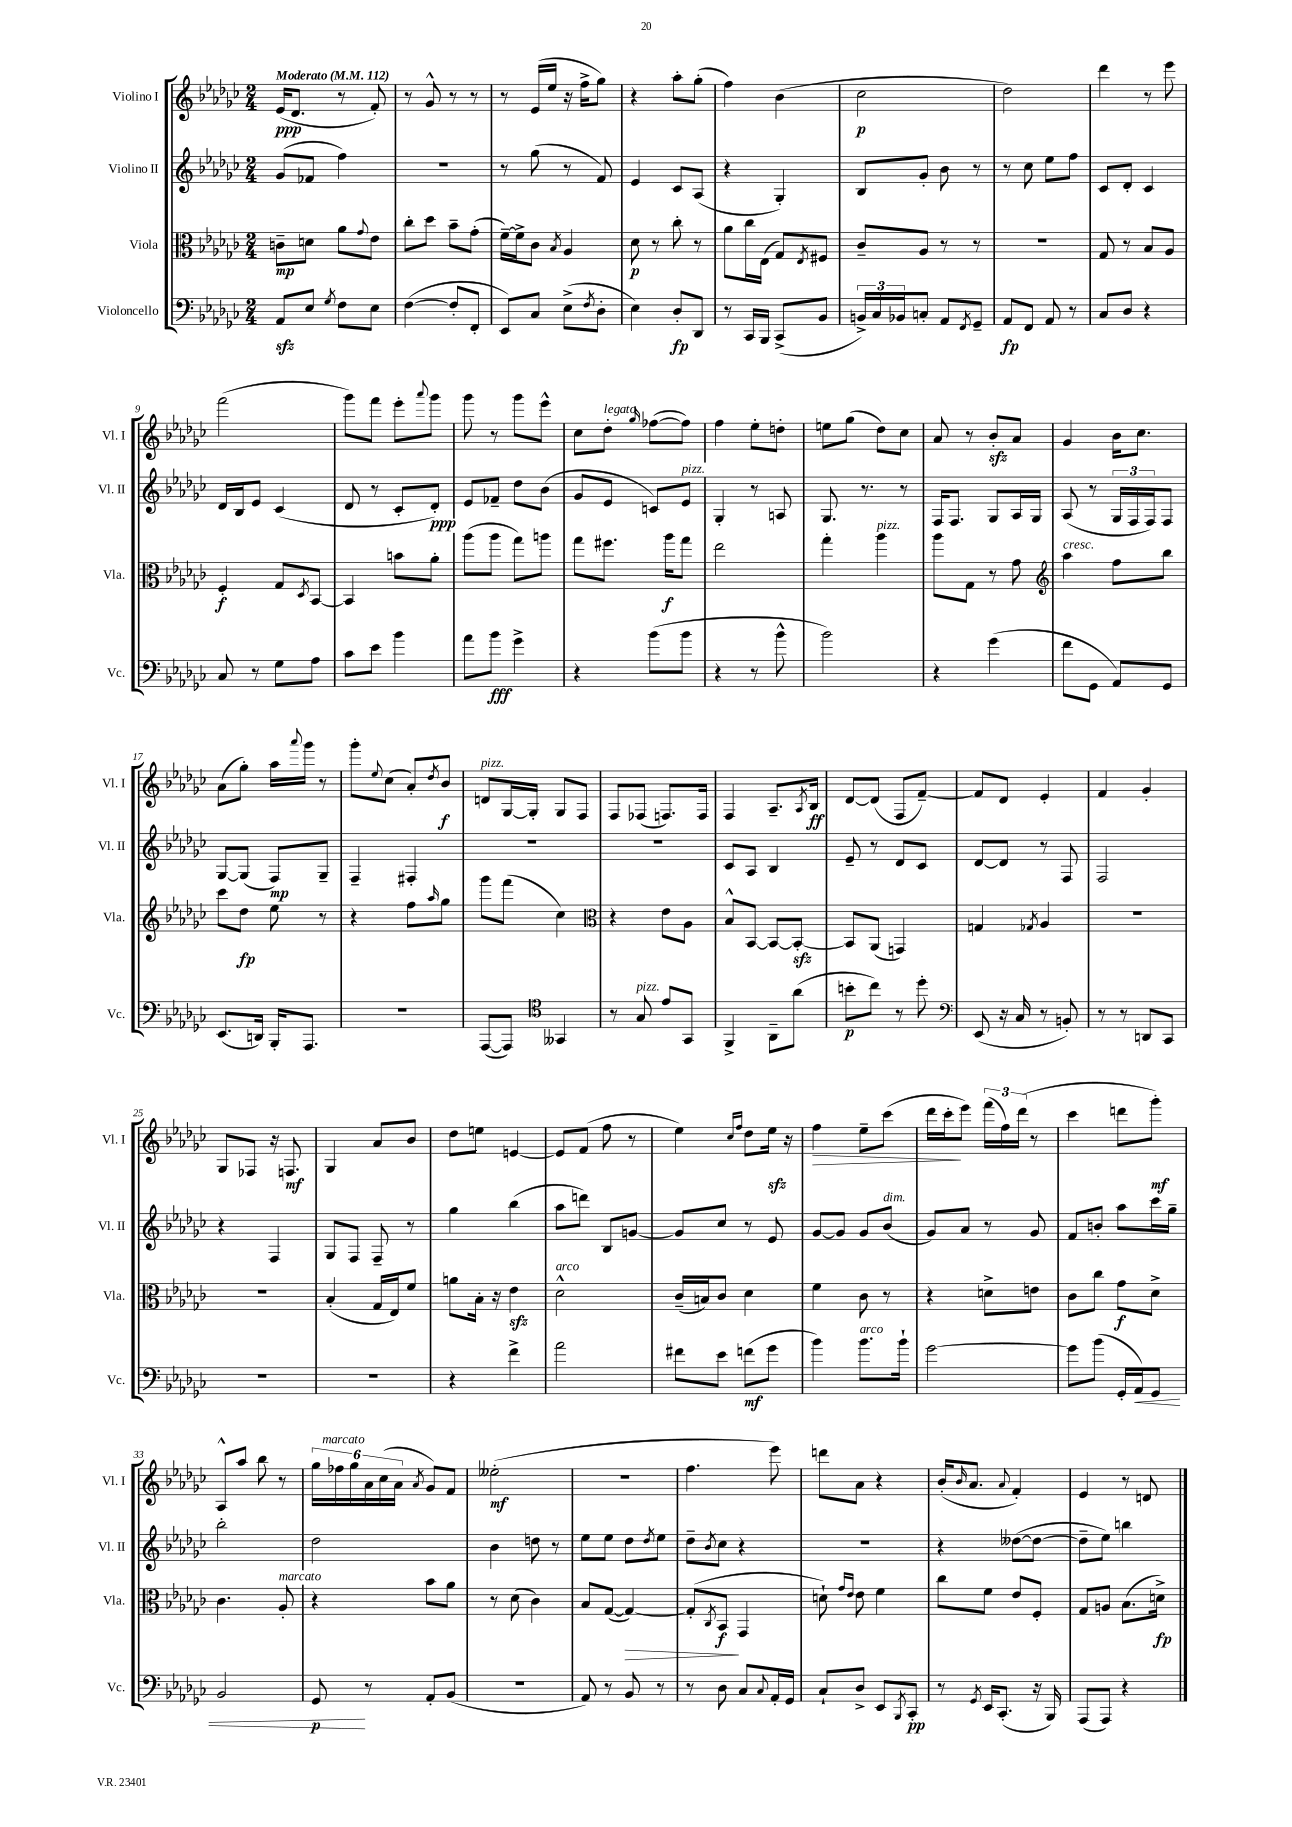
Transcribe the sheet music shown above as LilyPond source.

<<
\new StaffGroup <<
\new Staff = "s0" \with { instrumentName = "Violino I" shortInstrumentName = "Vl. I" } {
    \clef treble \key ges \major \numericTimeSignature \time 2/4 \tempo "Moderato" 4 = 112
    ees'16\ppp( des'8. r8 f'8-.) |
    r8 ges'8-^ r8 r8 |
    r8 ees'16( ees''16 r16 f''16-> ges''8) |
    r4 aes''8-. ges''8-.( |
    f''4) bes'4( |
    ces''2\p |
    des''2) |
    des'''4 r8 ees'''8 |
    f'''2( |
    ges'''8) f'''8 ees'''8-. \appoggiatura { aes'''8 } ges'''8 |
    ges'''8 r8 ges'''8 ees'''8-^ |
    ces''8 des''8-.^\markup { \italic "legato" } \grace { ges''16 } fes''8~( fes''8) |
    f''4 ees''8-. d''8-. |
    e''8 ges''8( des''8) ces''8 |
    aes'8 r8 bes'8-.\sfz aes'8 |
    ges'4 bes'16 ces''8. |
    aes'8( ges''8-.) aes''16 \appoggiatura { aes'''8 } ges'''16 r8 |
    ges'''8-. \appoggiatura { ees''8 } ces''8( aes'8-.) \acciaccatura { des''8 } bes'8\f |
    d'8^\markup { \italic "pizz." } ges16~ ges16-. ges8 f8 |
    f8 fes8( f8.) f16 |
    f4 aes8.-- \acciaccatura { aes8 } bes16\ff |
    des'8~ des'8( f8 f'8~--) |
    f'8 des'8 ees'4-. |
    f'4 ges'4-. |
    ges8 fes8 r16 f8.\mf |
    ges4 aes'8 bes'8 |
    des''8 e''8 e'4~ |
    e'8 f'8( f''8 r8 |
    ees''4) \grace { ces''16 f''16 } des''8 ees''16\sfz r16 |
    f''4\> ees''8-- ces'''8( |
    des'''16 ces'''16-.\! ees'''8) \tuplet 3/2 { f'''16( f''16) des'''16( } r8 |
    ces'''4 d'''8 ges'''8-.\mf) |
    aes8-^ aes''8 bes''8 r8 |
    \tuplet 6/4 { ges''16 fes''16^\markup { \italic "marcato" } ges''16 aes'16 ces''16( aes'16 } \acciaccatura { aes'8 } ges'8) f'8 |
    eeses''2-.\mf( |
    r2 |
    f''4. ees'''8) |
    d'''8 aes'8 r4 |
    bes'16-.( \grace { bes'16 } aes'8. \appoggiatura { aes'8 } f'4-.) |
    ees'4 r8 d'8 \bar "|." |
}
\new Staff = "s1" \with { instrumentName = "Violino II" shortInstrumentName = "Vl. II" } {
    \clef treble \key ges \major \numericTimeSignature \time 2/4
    ges'8( fes'8 f''4) |
    R2 |
    r8 ges''8( r8 f'8) |
    ees'4 ces'8 aes8( |
    r4 ges4-.) |
    bes8 ges'8-. bes'8 r8 |
    r8 ces''8 ees''8 f''8 |
    ces'8 des'8-. ces'4 |
    des'16 bes16 ees'8 ces'4( |
    des'8 r8 ces'8-. des'8-.\ppp) |
    ees'8 fes'8-- des''8 bes'8( |
    ges'8 ees'8 c'8) ees'8^\markup { \italic "pizz." } |
    ges4-. r8 a8 |
    ges8. r8. r8 |
    f16 f8. ges8 aes16 ges16 |
    aes8( r8 \tuplet 3/2 { ges16 f16 f16) } f8 |
    ges8~ ges8( f8\mp) ges8-- |
    f4-- fis4-. |
    R2 |
    R2 |
    ces'8 aes8 bes4 |
    ees'8-- r8 des'8 ces'8 |
    des'8~ des'8 r8 f8 |
    f2 |
    r4 f4 |
    ges8 f8 f8-- r8 |
    ges''4 bes''4( |
    aes''8 d'''8) bes8 g'8~ |
    g'8 ces''8 r8 ees'8 |
    ges'8~ ges'8 ges'8 bes'8^\markup { \italic "dim." }( |
    ges'8) aes'8 r8 ges'8 |
    f'8 b'8-. aes''8 ces'''16 ges''16-- |
    bes''2-. |
    des''2 |
    bes'4 d''8 r8 |
    ees''8 ees''8 des''8 \acciaccatura { des''8 } ees''8 |
    des''8-- \acciaccatura { bes'8 } ces''8 r4 |
    R2 |
    r4 deses''8~( deses''8~ |
    deses''8-- ees''8) b''4 \bar "|." |
}
\new Staff = "s2" \with { instrumentName = "Viola" shortInstrumentName = "Vla." } {
    \clef alto \key ges \major \numericTimeSignature \time 2/4
    c'8--\mp d'8 aes'8 \appoggiatura { ges'8 } ees'8 |
    ces''8-. des''8 bes'8-- ges'8-.( |
    f'16~--) f'16-> ces'8 \acciaccatura { bes8 } aes4 |
    des'8\p r8 ces''8-. r8 |
    aes'8 ces''16 ees16( ges8) \acciaccatura { ees8 } fis8 |
    ces'8-- aes8 r8 r8 |
    r2 |
    ges8 r8 bes8 aes8 |
    f4-.\f ges8 \acciaccatura { des8 } bes,8~ |
    bes,4 b'8 aes'8-. |
    aes''8( aes''8 ges''8) a''8 |
    ges''8 fis''8. aes''16\f ges''8 |
    ees''2 |
    ges''4-. aes''4^\markup { \italic "pizz." } |
    aes''8 ges8 r8 ges'8 |
    \clef treble aes''4^\markup { \italic "cresc." } f''8 bes''8 |
    ces'''8 des''8\fp ees''8 r8 |
    r4 f''8 \grace { aes''16 } ges''8 |
    ges'''8 f'''8( ces''4) |
    \clef alto r4 ees'8 aes8 |
    bes8-^ bes,8~ bes,8~ bes,8~-.\sfz |
    bes,8 aes,8( g,4) |
    g4 \acciaccatura { ges8 } aes4 |
    R2 |
    r2 |
    bes4-.( ges16 ees16) f'8 |
    a'8 bes16-. r16 ees'4\sfz |
    des'2-^^\markup { \italic "arco" } |
    ces'16--( b16) ces'8 des'4 |
    f'4 ces'8 r8 |
    r4 d'8-> e'8 |
    ces'8 ces''8 ges'8\f des'8-> |
    ces'4. aes8-.^\markup { \italic "marcato" } |
    r4 bes'8 aes'8 |
    r8 des'8( ces'4) |
    bes8 ges8~( ges4~\>) |
    ges8-.( \acciaccatura { ces8 } bes,8\f\! ges,4 |
    d'8-!) \grace { ges'16 ees'16 } ees'8 f'4 |
    ces''8 f'8 ees'8 f8-. |
    ges8 a8 bes8.( d'16->\fp) \bar "|." |
}
\new Staff = "s3" \with { instrumentName = "Violoncello" shortInstrumentName = "Vc." } {
    \clef bass \key ges \major \numericTimeSignature \time 2/4
    aes,8\sfz ees8 \acciaccatura { ges8 } f8 ees8 |
    f4~( f8-. f,8-. |
    ees,8) ces8 ees8->( \acciaccatura { f8 } des8-. |
    ees4) des8-.\fp des,8 |
    r8 ces,16 bes,,16 ces,8->( bes,8 |
    \tuplet 3/2 { b,16->) ces16 bes,16 } c8-. aes,8 \acciaccatura { f,8 } ges,8-- |
    aes,8\fp f,8 aes,8 r8 |
    ces8 des8 r4 |
    ces8 r8 ges8 aes8 |
    ces'8 ees'8 bes'4 |
    aes'8 bes'8\fff ges'4-> |
    r4 bes'8( bes'8 |
    r4 r8 bes'8-^ |
    bes'2) |
    r4 ges'4( |
    f'8 ges,8 aes,8) ges,8 |
    ees,8.( d,16) bes,,16-. aes,,8. |
    R2 |
    aes,,8~( aes,,8) \clef tenor geses,4 |
    r8 ges8^\markup { \italic "pizz." } ees'8 ges,8 |
    f,4-> aes,8-- aes'8( |
    b'8-.\p ces''8) r8 des''8-. |
    \clef bass ees,8( r16 ces16 r8 b,8-.) |
    r8 r8 d,8 ces,8 |
    R2 |
    R2 |
    r4 f'4-> |
    aes'2 |
    fis'8 ees'8 f'8\mf( ges'8 |
    bes'4) bes'8.^\markup { \italic "arco" } bes'16-! |
    ges'2~ |
    ges'8 bes'8( ges,16-. aes,16\<) ges,8 |
    bes,2 |
    ges,8\p\! r8 aes,8-. bes,8( |
    r2 |
    aes,8) r8 bes,8 r8 |
    r8 des8 ces8 \appoggiatura { ces8 } aes,16-. ges,16 |
    ces8-! des8-> ees,8 \acciaccatura { bes,,8 } ces,8-.\pp |
    r8 \acciaccatura { ges,8 } ees,16 ces,8.-.( r16 bes,,16) |
    aes,,8( aes,,8) r4 \bar "|." |
}
>>
>>
